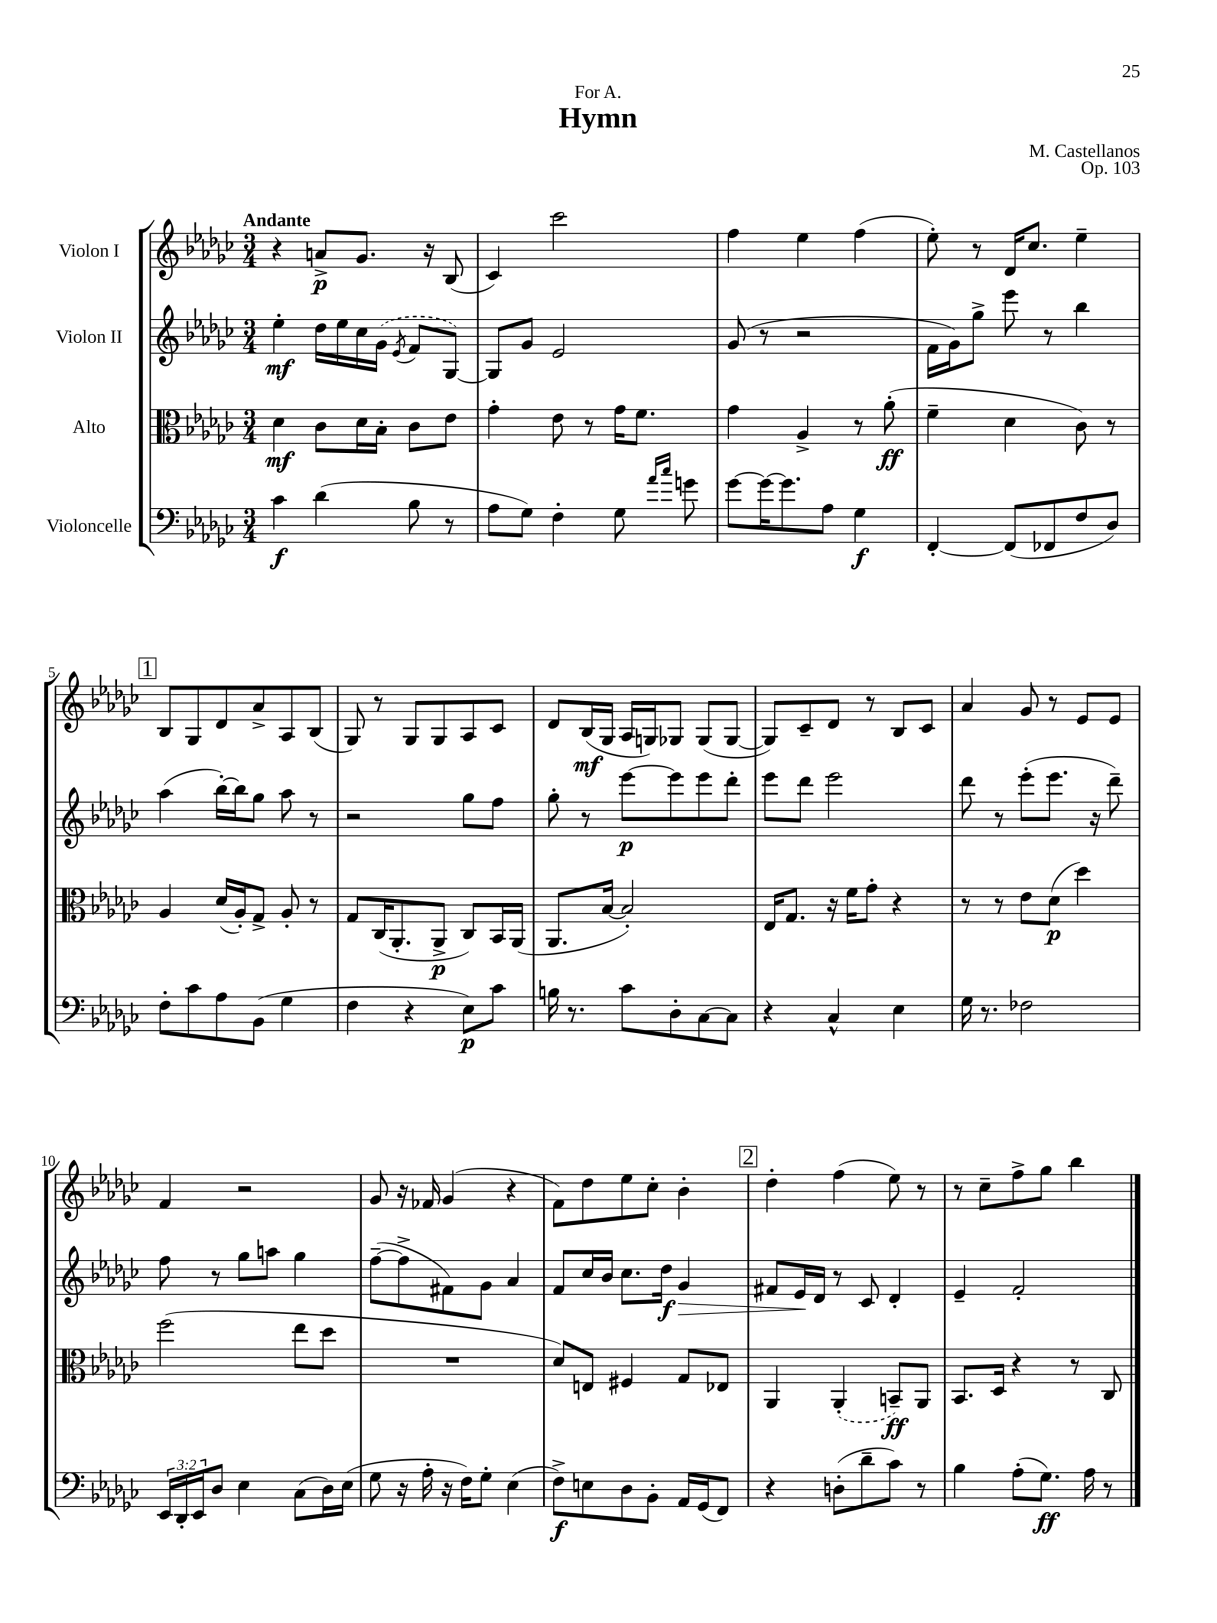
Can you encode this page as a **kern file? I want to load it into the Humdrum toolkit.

**kern	**dynam	**kern	**dynam	**kern	**dynam	**kern	**dynam
*part4	*part4	*part3	*part3	*part2	*part2	*part1	*part1
*staff4	*staff4	*staff3	*staff3	*staff2	*staff2	*staff1	*staff1
*I"Violoncelle	*	*I"Alto	*	*I"Violon II	*	*I"Violon I	*
*clefF4	*	*clefC3	*	*clefG2	*	*clefG2	*
*k[b-e-a-d-g-c-]	*	*k[b-e-a-d-g-c-]	*	*k[b-e-a-d-g-c-]	*	*k[b-e-a-d-g-c-]	*
*M3/4	*	*M3/4	*	*M3/4	*	*M3/4	*
=1	=1	=1	=1	=1	=1	=1	=1
!	!	!	!	!	!	!LO:TX:a:B:t=Andante	!
4c-\	f	4d-\	mf	4ee-'\	mf	4r	.
(4d-\	.	8c-\L	.	16dd-\LL	.	8an^/L	p
.	.	.	.	16ee-\	.	.	.
.	.	16d-\L	.	16cc-\	.	8.g-/J	.
.	.	16B-'\JJ	.	(16g-\JJ	.	.	.
.	.	.	.	8qe-/	.	.	.
8B-\	.	8c-\L	.	8f/L	.	.	.
.	.	.	.	.	.	16r	.
8r	.	8e-\J	.	[8G-/J)	.	(8B-/	.
=2	=2	=2	=2	=2	=2	=2	=2
8A-\L	.	4g-'\	.	8G-/L]	.	4c-/)	.
8G-\J)	.	.	.	8g-/J	.	.	.
4F'\	.	8e-\	.	2e-/	.	2ccc-\	.
.	.	8r	.	.	.	.	.
8G-\	.	16g-\KL	.	.	.	.	.
.	.	8.f\J	.	.	.	.	.
16qqa-/LL	.	.	.	.	.	.	.
16qqcc-/JJ	.	.	.	.	.	.	.
8gn\	.	.	.	.	.	.	.
=3	=3	=3	=3	=3	=3	=3	=3
[8g-\L	.	4g-\	.	(8g-/	.	4ff\	.
16g-\K_	.	.	.	8r	.	.	.
8.g-\]	.	.	.	.	.	.	.
.	.	4A-^/	.	2r	.	4ee-\	.
8A-\J	.	.	.	.	.	.	.
4G-\	f	8r	.	.	.	(4ff\	.
.	.	(8a-'\	ff	.	.	.	.
=4	=4	=4	=4	=4	=4	=4	=4
[4FF'/	.	4f~\	.	16f\LL	.	8ee-'\)	.
.	.	.	.	16g-\J)	.	.	.
.	.	.	.	8gg-^\J	.	8r	.
(8FF/L]	.	4d-\	.	8eee-\	.	16d-/KL	.
.	.	.	.	.	.	8.cc-/J	.
8FF-X/	.	.	.	8r	.	.	.
8F/	.	8c-\)	.	4bb-\	.	4ee-~\	.
8D-/J)	.	8r	.	.	.	.	.
!!LO:LB:g=z
!!LO:REH:place=s1:t=1
=5	=5	=5	=5	=5	=5	=5	=5
8F'\L	.	4A-/	.	(4aa-\	.	8B-/L	.
8c-\	.	.	.	.	.	8G-/	.
8A-\	.	(16d-/LL	.	[16bb-'\LL)	.	8d-/	.
.	.	16A-'/J)	.	16bb-\J]	.	.	.
(8BB-\J	.	8G-^/J	.	8gg-\J	.	8a-^/	.
4G-\	.	8A-'/	.	8aa-\	.	8A-/	.
.	.	8r	.	8r	.	(8B-/J	.
=6	=6	=6	=6	=6	=6	=6	=6
4F\	.	8G-/L	.	2r	.	8G-/)	.
.	.	(16C-/K	.	.	.	8r	.
.	.	8.AA-'/	.	.	.	.	.
4r	.	.	.	.	.	8G-/L	.
.	.	8AA-^/J	p	.	.	8G-/	.
8E-\L)	p	8C-/L)	.	8gg-\L	.	8A-/	.
8c-\J	.	16BB-/L	.	8ff\J	.	8c-/J	.
.	.	(16AA-/JJ	.	.	.	.	.
=7	=7	=7	=7	=7	=7	=7	=7
16Bn\	.	8.AA-/L	.	8gg-'\	.	8d-/L	.
8.r	.	.	.	.	.	.	.
.	.	.	.	8r	.	(16B-/L	mf
.	.	[16B-/Jk	.	.	.	16G-/JJ	.
8c-\L	.	2B-'/])	.	[8eee-\L	p	16A-/LL	.
.	.	.	.	.	.	16Gn/J)	.
8D-'\	.	.	.	8eee-\]	.	8G-X/J	.
[8C-\	.	.	.	8eee-\	.	(8G-/L	.
8C-\J]	.	.	.	8ddd-'\J	.	[8G-/J	.
=8	=8	=8	=8	=8	=8	=8	=8
4r	.	16E-/KL	.	8eee-\L	.	8G-/L])	.
.	.	8.G-/J	.	.	.	.	.
.	.	.	.	8ddd-\J	.	8c-~/	.
4C-^^/	.	16r	.	2eee-\	.	8d-/J	.
.	.	16f\KL	.	.	.	.	.
.	.	8g-'\J	.	.	.	8r	.
4E-\	.	4r	.	.	.	8B-/L	.
.	.	.	.	.	.	8c-/J	.
=9	=9	=9	=9	=9	=9	=9	=9
16G-\	.	8r	.	8ddd-\	.	4a-/	.
8.r	.	.	.	.	.	.	.
.	.	8r	.	8r	.	.	.
2F-X\	.	8e-\L	.	(8eee-'\L	.	8g-/	.
.	.	(8d-\J	p	8.eee-\J	.	8r	.
.	.	4dd-\)	.	.	.	8e-/L	.
.	.	.	.	16r	.	.	.
.	.	.	.	8ddd-~\)	.	8e-/J	.
!!LO:LB:g=z
=10	=10	=10	=10	=10	=10	=10	=10
24EE-/LL	.	(2ff\	.	8ff\	.	4f/	.
24DD-'/	.	.	.	.	.	.	.
24EE-/J	.	.	.	.	.	.	.
8D-/J	.	.	.	8r	.	.	.
4E-\	.	.	.	8gg-\L	.	2r	.
.	.	.	.	8aan\J	.	.	.
(8C-\L	.	8ee-\L	.	4gg-\	.	.	.
16D-\L)	.	8dd-\J	.	.	.	.	.
(16E-\JJ	.	.	.	.	.	.	.
=11	=11	=11	=11	=11	=11	=11	=11
8G-\	.	2.r	.	([8ff~\L	.	8g-/	.
16r	.	.	.	8ff^\]	.	16r	.
16A-'\	.	.	.	.	.	16f-X/	.
16r	.	.	.	8f#X\)	.	(4g-/	.
16F\KL)	.	.	.	.	.	.	.
8G-'\J	.	.	.	8g-\J	.	.	.
(4E-\	.	.	.	4a-/	.	4r	.
=12	=12	=12	=12	=12	=12	=12	=12
8F^\L)	f	8d-/L)	.	8f/L	.	8f\L)	.
8En\	.	8En/J	.	16cc-/L	.	8dd-\	.
.	.	.	.	16b-/JJ	.	.	.
8D-\	.	4F#X/	.	8.cc-\L	.	8ee-\	.
8BB-'\J	.	.	.	.	.	8cc-'\J	.
.	.	.	.	16dd-\Jk	f	.	.
!	!	!	!	!	!LO:HP:b	!	!
16AA-/LL	.	8G-/L	.	4g-/	>	4b-'\	.
(16GG-/J	.	.	.	.	.	.	.
8FF/J)	.	8E-X/J	.	.	.	.	.
!!LO:REH:place=s1:t=2
=13	=13	=13	=13	=13	=13	=13	=13
4r	.	4AA-/	.	8f#X/L	.	4dd-'\	.
.	.	.	.	16e-/L	.	.	.
.	.	.	.	16d-/JJ	]	.	.
(8Dn'\L	.	(4AA-'/	.	8r	.	(4ff\	.
8d-~\	.	.	.	8c-/	.	.	.
8c-\J)	.	8BBn~/L)	ff	4d-'/	.	8ee-\)	.
8r	.	8AA-/J	.	.	.	8r	.
=14	=14	=14	=14	=14	=14	=14	=14
4B-\	.	8.BB-/L	.	4e-~/	.	8r	.
.	.	.	.	.	.	8cc-~\L	.
.	.	16D-/Jk	.	.	.	.	.
(8A-'\L	.	4r	.	2f'/	.	8ff^\	.
8.G-\J)	ff	.	.	.	.	8gg-\J	.
.	.	8r	.	.	.	4bb-\	.
16A-\	.	.	.	.	.	.	.
8r	.	8C-/	.	.	.	.	.
==	==	==	==	==	==	==	==
*-	*-	*-	*-	*-	*-	*-	*-
